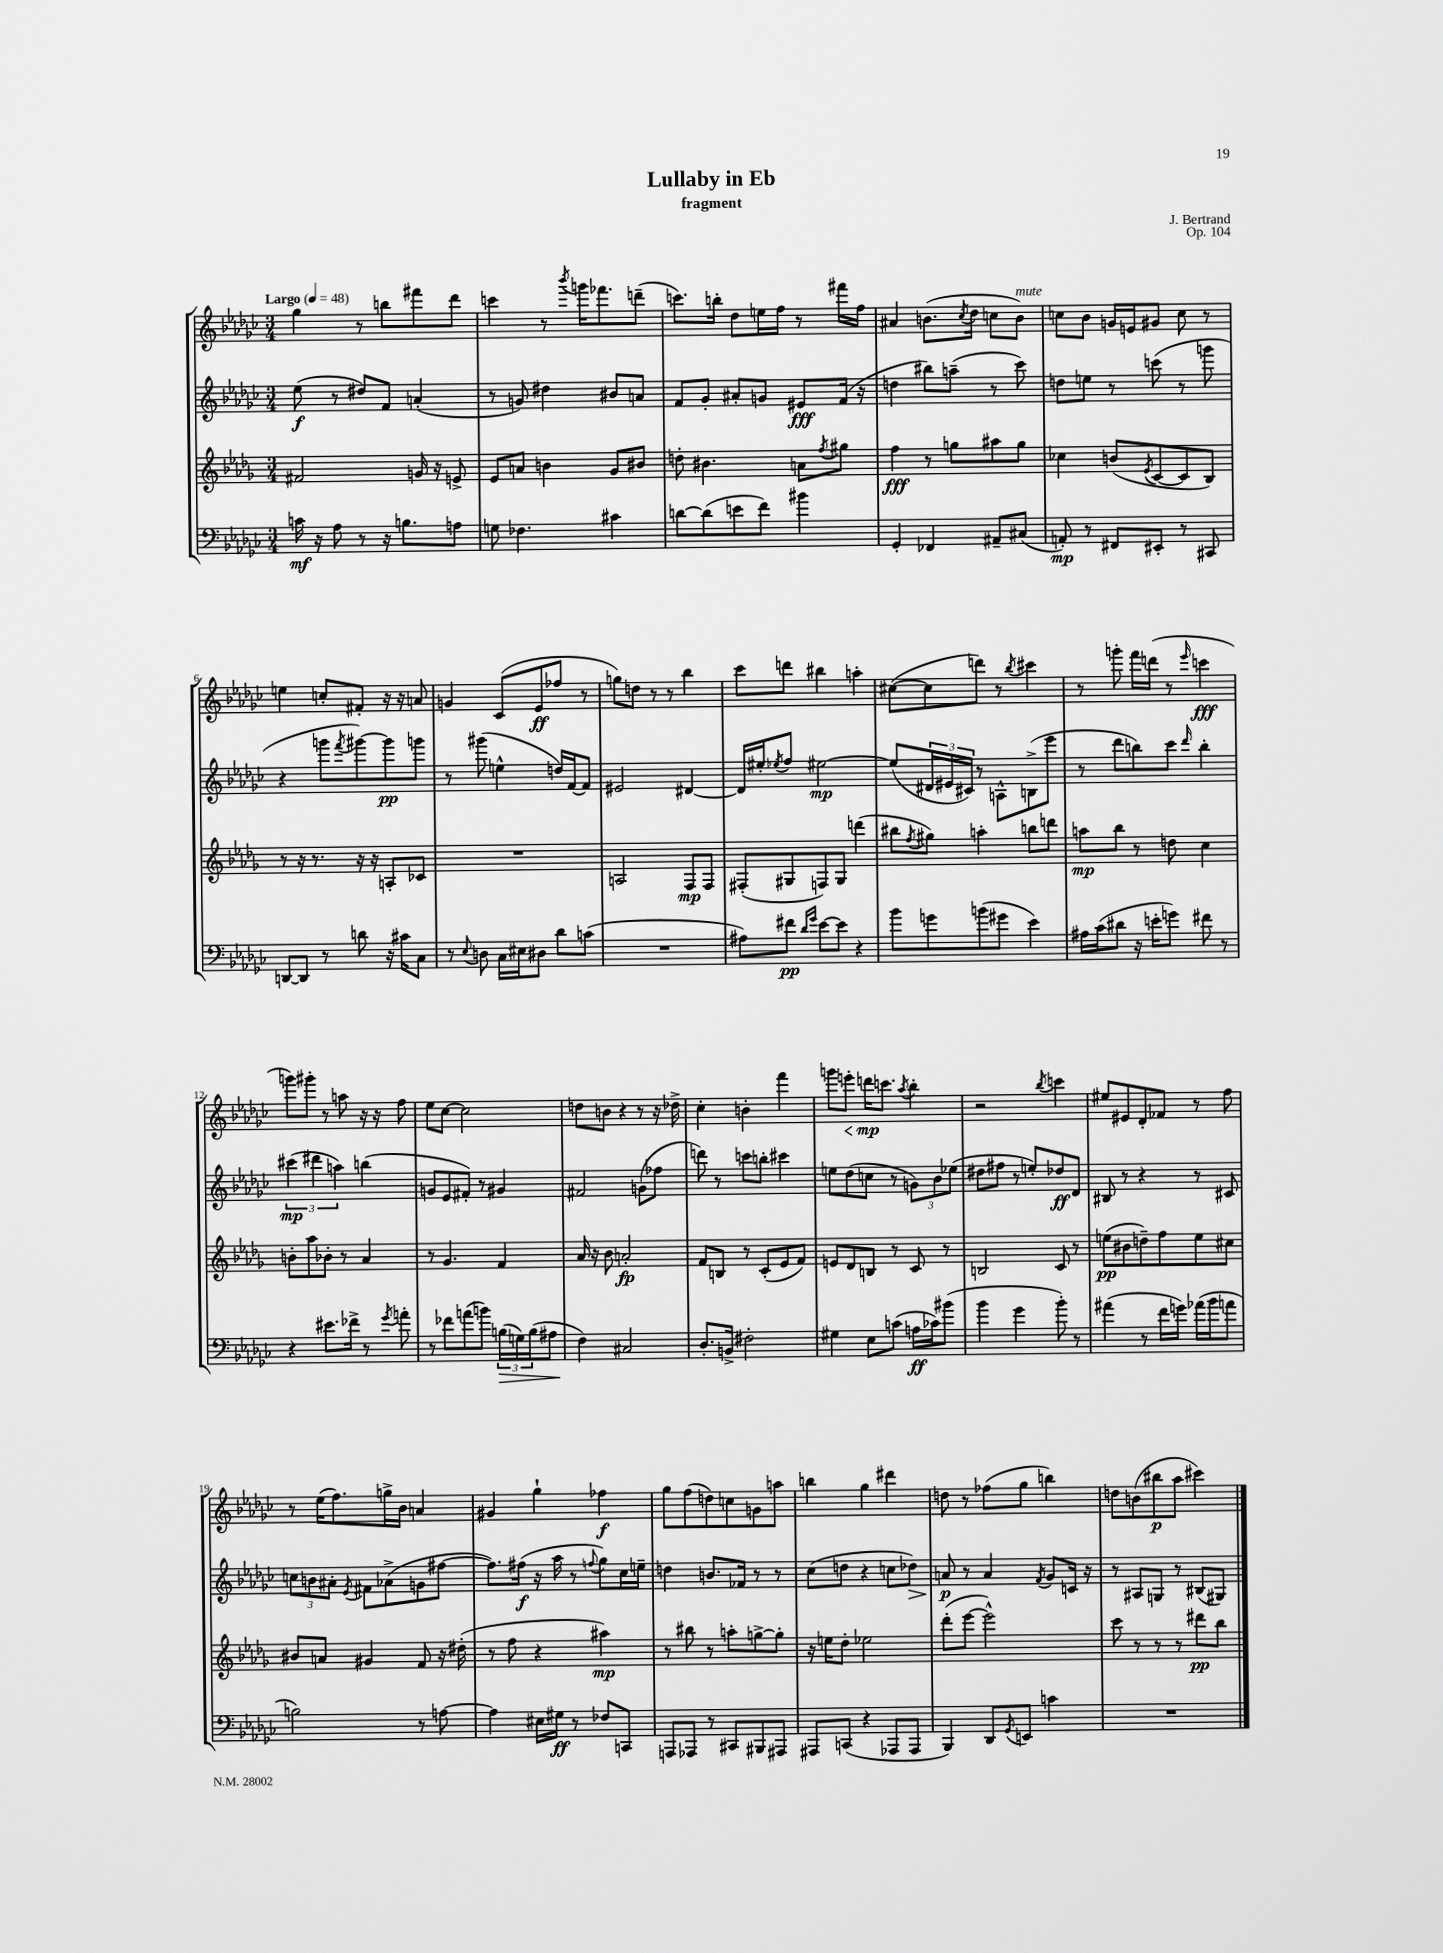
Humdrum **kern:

**kern	**kern	**kern	**kern
*staff4	*staff3	*staff2	*staff1
*clefF4	*clefG2	*clefG2	*clefG2
*k[b-e-a-d-g-c-]	*k[b-e-a-d-g-]	*k[b-e-a-d-g-c-]	*k[b-e-a-d-g-c-]
*M3/4	*M3/4	*M3/4	*M3/4
*MM48	*MM48	*MM48	*MM48
16c	2f#	(8ee-	4gg-
16r	.	.	.
8A-	.	8r	.
8r	.	8dd#)	8r
16r	.	8f	8bb
8.B	.	.	.
.	16g	(4a'	8fff#
.	16r	.	.
8A	8e^	.	8ddd-
=	=	=	=
8G	8e-	8r	4ccc
4.F-	8a	8g)	.
.	4b	4dd#	8r
.	.	.	8qbbb-
.	.	.	16ggg
.	.	.	8.fff-
4c#	8g-	8b#	.
.	8b#	8a	(8ddd~
=	=	=	=
[8d	8dd'	8f	8.ccc)
(8d]	4.b#	8g-'	.
.	.	.	16bb'
8e	.	8a#'	8dd-
8f)	.	8g	16ee
.	.	.	16ff
4b#	8a	8e#	8r
.	8qff	.	.
.	8gg#	(16f	16fff#
.	.	16r	16ff
=	=	=	=
4GG-'	4ff	4dd	4a#
4FF-	8r	8bb#)	(8.b
.	8gg	(8aa~	.
.	.	.	8qcc-
.	.	.	16dd-
8AA#~	8aa#	8r	8cc
(8C#	8gg	8ccc-)	8b)
=	=	=	=
8AA')	4cc-	8dd	8cc
8r	.	8ee	8b-
8FF#	(8b	8r	16g
.	.	.	16e
.	8qe-	.	.
8EE#'	[8c	(8ccc	8g#
8r	8c]	8r	8cc
8CC#	8B-)	8ggg	8r
=	=	=	=
[8DD	8r	4r	4ee
8DD]	16r	.	.
.	8.r	.	.
8r	.	8ggg	8cc'
.	.	8qfff	.
8d	16r	[8ggg#)	8f#'
.	16r	.	.
16r	8A'	8ggg#]	16r
16c#	.	.	16r
8C-	8c-	8ggg	8a
=	=	=	=
8r	2.r	8r	4g
8qqE-	.	.	.
8D	.	(8ggg#	.
16C-	.	4ee^^	(8c-
16E#	.	.	.
8D#	.	.	8e-
8d-	.	16dd)	8ff-
.	.	[16f	.
(8c	.	8f]	8r
=	=	=	=
2.r	2A	2e#	8gg)
.	.	.	8dd
.	.	.	8r
.	.	.	8r
.	8F	[4d#	4bb-
.	8F	.	.
=	=	=	=
8A#)	(8F#'	16d#]	8ccc-
.	.	16ee#'	.
.	.	8qee-	.
8f#	8G#	8ff	8ddd
16qqd-	.	.	.
16qqg-	.	.	.
[8e-	8F)	[2ee#	4bb#
8e-]	8G#	.	.
4r	(4ddd	.	4aa'
=	=	=	=
8b-	8bb#	(8ee#]	([8cc#
.	8qff	.	.
8g	8gg#)	24d#	8cc#]
.	.	24e#	.
.	.	24c#)	.
(8b	4aa'	8r	8ddd)
8g#	.	8A^^	8r
.	.	.	8qbb-
4e-)	8bb	(8B^	4ccc#
.	8ddd	8eee-	.
=	=	=	=
16A#	8aa	8r	8r
(16c-	.	.	.
8d#	8bb-	8ddd-	8ggg'
16r	8r	8bb)	16fff
16e'	.	.	(16ddd
8g)	8dd	8ccc-	8r
.	.	16qqddd-	16qqeee-
8f#	4cc	4bb'	4ccc
8r	.	.	.
=	=	=	=
4r	8b'	(6ccc#	8ggg)
.	8aa-	.	8ggg#'
.	.	6ddd#	.
8.e#	8b-'	.	8r
.	.	6aa)	.
.	8r	.	8aa
16f-^	.	.	.
8r	4a-	(4bb	16r
.	.	.	16r
8qg-	.	.	.
8a'	.	.	8ff
=	=	=	=
8r	8r	8g	8ee-
8f-	4.g-	8e-	[8cc-
(8a	.	8f#')	2cc-]
8b)	.	8r	.
(24B	4f	4g#	.
24G)	.	.	.
(24B	.	.	.
8A#	.	.	.
=	=	=	=
4F)	16a-	2f#	8dd
.	16r	.	.
.	8b-	.	8b
2C#	2a'	.	4r
.	.	(8g	8r
.	.	8ff-	16r
.	.	.	16dd-^
=	=	=	=
8.D-'	8f	8ddd)	4cc-'
.	8B	8r	.
16BB^	.	.	.
2F#'	8r	8ccc	4b'
.	(8c'	8bb'	.
.	8e-	4ccc#	4fff
.	8f)	.	.
=	=	=	=
4G#	8e	8ee	8ggg
.	8d-	(8dd-	8eee'
8E-	8B	8cc	16ddd
.	.	.	8.ccc
(8c	8r	8r	.
.	.	.	8qaa-
16A	8c	12g)	4bb-'
16c-)	.	.	.
.	.	12b-	.
(8b#	8r	.	.
.	.	(12ee-	.
=	=	=	=
4b-	2B	8dd#	2r
.	.	8ff#	.
4g-	.	8r	.
.	.	8ee')	.
.	.	.	8qbb-
8b-')	8c	8dd-	4ccc
8r	8r	8d-	.
=	=	=	=
(4a#	(8ee	8B#	8ee#
.	8b#	8r	8e#
8r	8dd~)	4r	8d-'
16f	8ff	.	8f-
16g)	.	.	.
(16a-	8ee	8r	8r
16b-	.	.	.
8a	8cc#	8c#	8ff
=	=	=	=
2B)	8b#	12cc	8r
.	.	12b	.
.	8a	.	(16ee-
.	.	12a#'	.
.	.	.	8.ff)
.	.	8qe-	.
.	4g#	8f#	.
.	.	(8a-^	16gg^
.	.	.	16b-
8r	8f	8g	4a
[8A	16r	[8ff#	.
.	(16dd#'	.	.
=	=	=	=
4A]	8r	8.ff#])	4g#
.	8ff	.	.
.	.	(16ff#	.
16E#	4r	16r	4gg-`
16G#	.	16aa-	.
8r	.	8r	.
.	.	8qqff	.
8F-	4aa#)	8gg-)	4ff-
8CC	.	16cc-	.
.	.	16ee~	.
=	=	=	=
8AAA	8r	4dd	8gg-
8AAA-	8bb#	.	(8ff
8r	8r	8.b	8dd)
8CC#	8aa'	.	8cc
.	.	16f-	.
8BBB#	[8gg^	8r	8g
8AAA#	8gg']	8r	8aa
=	=	=	=
8AAA#	16r	(8cc-	4bb
.	16ee	.	.
(8CC	8dd-'	8dd	.
4r	2ee-	4r	4gg-
8AAA-	.	8cc	4ddd#
8AAA-	.	8dd-)	.
=	=	=	=
4BBB-)	(8ddd-'	8a	8dd
.	[8eee-	8r	8r
8DD-	2eee-^^])	4a	(8ff-
8qGG-	.	.	.
8EE	.	.	8gg-
.	.	8qf	.
4c	.	8g-	4bb)
.	.	16c	.
.	.	16r	.
=	=	=	=
2.r	8ccc	8r	8dd
.	8r	8A#	(8b
.	8r	8G	8bb#
.	8r	8r	8aa-
.	8ddd#	(8B#	4ccc#)
.	8bb-	8G#)	.
==	==	==	==
*-	*-	*-	*-
